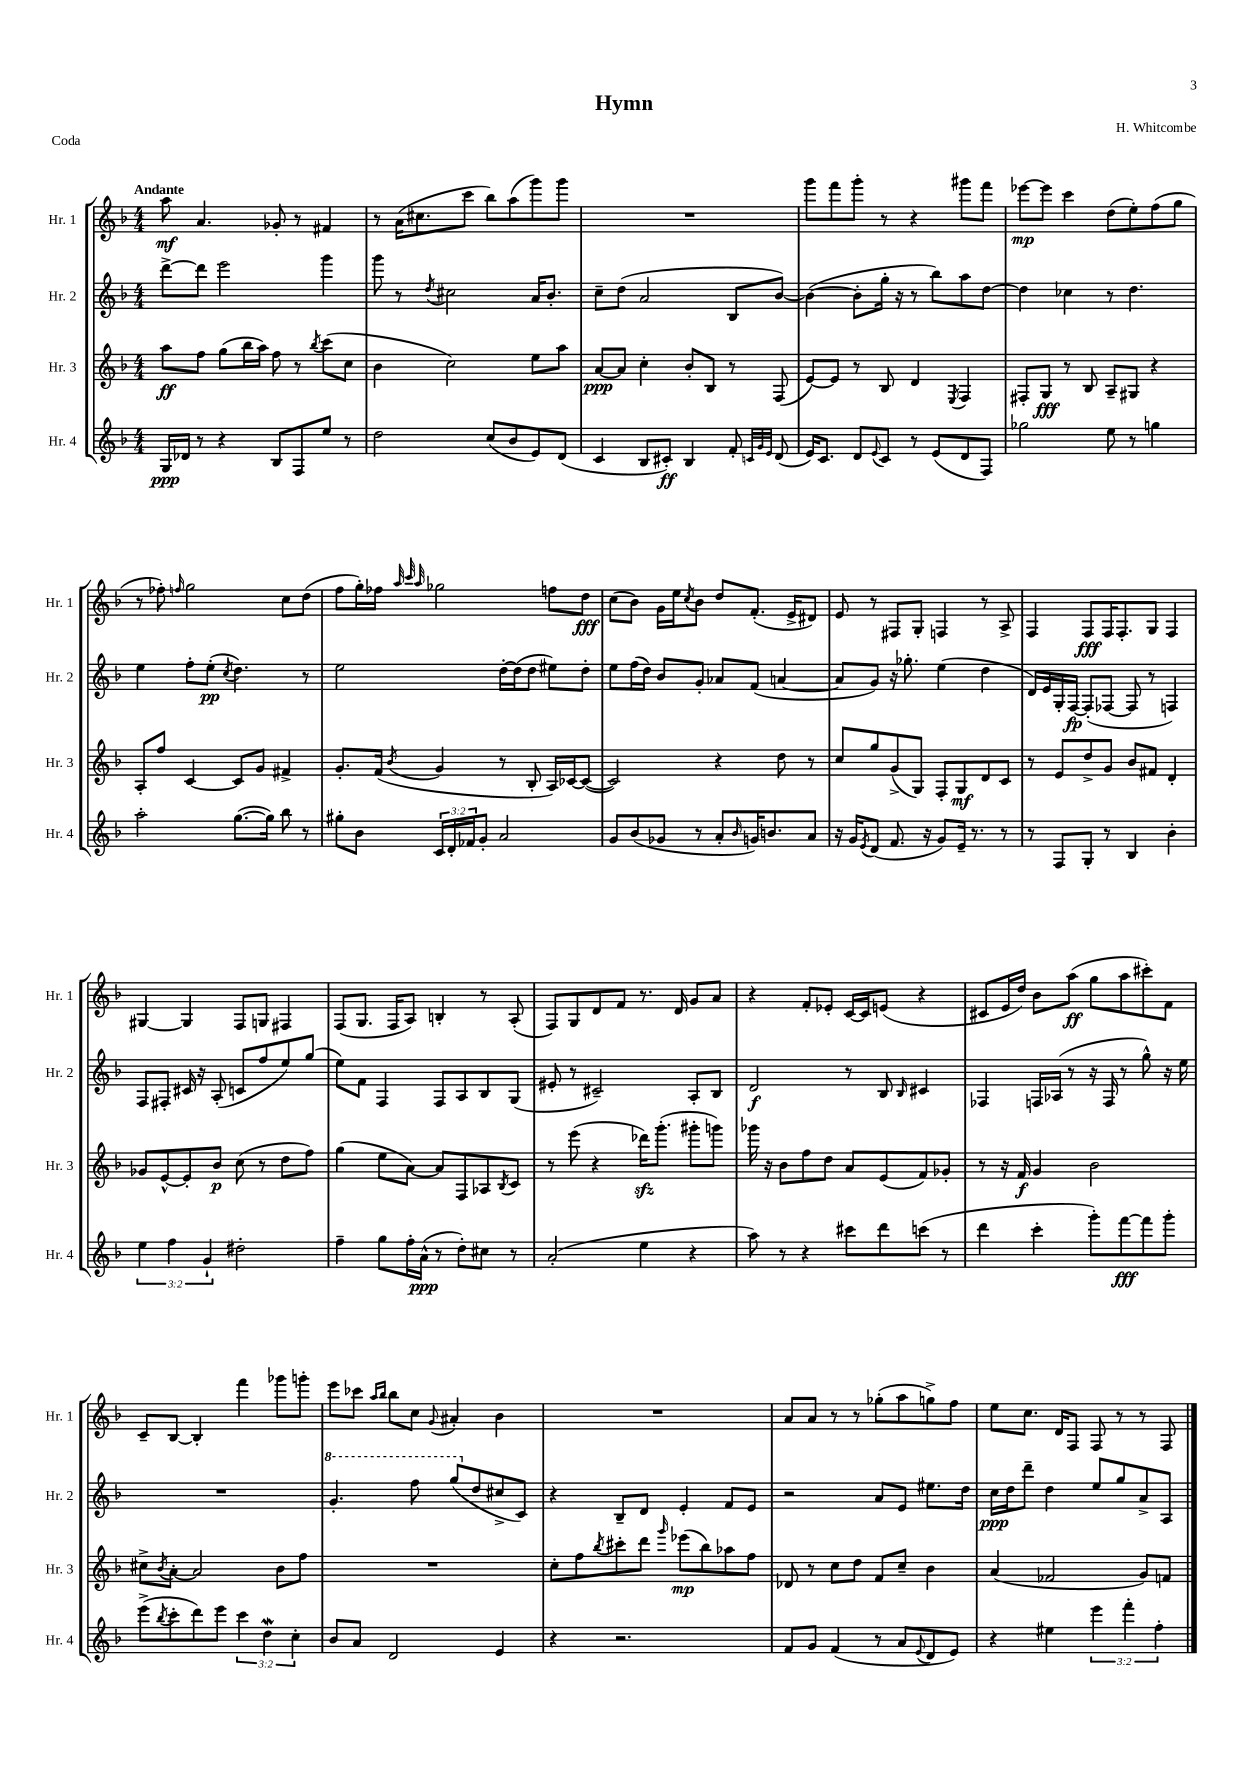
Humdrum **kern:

**kern	**dynam	**kern	**dynam	**kern	**dynam	**kern	**dynam
*part4	*part4	*part3	*part3	*part2	*part2	*part1	*part1
*staff4	*staff4	*staff3	*staff3	*staff2	*staff2	*staff1	*staff1
*I"Hr. 4	*	*I"Hr. 3	*	*I"Hr. 2	*	*I"Hr. 1	*
*I'Hr. 4	*	*I'Hr. 3	*	*I'Hr. 2	*	*I'Hr. 1	*
*clefG2	*	*clefG2	*	*clefG2	*	*clefG2	*
*k[b-]	*	*k[b-]	*	*k[b-]	*	*k[b-]	*
*M4/4	*	*M4/4	*	*M4/4	*	*M4/4	*
=1	=1	=1	=1	=1	=1	=1	=1
!	!	!	!	!	!	!LO:TX:a:B:t=Andante	!
16G/LL	ppp	8aa\L	ff	[8ddd^\L	.	8aa\	mf
16d-X/JJ	.	.	.	.	.	.	.
8r	.	8ff\J	.	8ddd\J]	.	4.a/	.
4r	.	(8gg\L	.	2eee\	.	.	.
.	.	16bb-\L	.	.	.	.	.
.	.	16aa\JJ)	.	.	.	.	.
8B-/L	.	8ff\	.	.	.	8g-X'/	.
8F/	.	8r	.	.	.	8r	.
.	.	8qbb-/	.	.	.	.	.
8ee/J	.	(8ccc\L	.	4ggg\	.	4f#X/	.
8r	.	8cc\J	.	.	.	.	.
=2	=2	=2	=2	=2	=2	=2	=2
2dd\	.	4b-\	.	8ggg\	.	8r	.
.	.	.	.	8r	.	(16a\KL	.
.	.	.	.	.	.	8.cc#X\	.
.	.	.	.	8qdd/	.	.	.
.	.	2cc\)	.	2cc#X\	.	.	.
.	.	.	.	.	.	8ccc\J	.
(8cc/L	.	.	.	.	.	8bb-\L)	.
8b-/	.	.	.	.	.	(8aa\	.
8e/)	.	8ee\L	.	16a/KL	.	8ggg\)	.
.	.	.	.	8.b-'/J	.	.	.
(8d/J	.	8aa\J	.	.	.	8ggg\J	.
=3	=3	=3	=3	=3	=3	=3	=3
4c/	.	[8a/L	ppp	8cc~\L	.	1r	.
.	.	8a/J]	.	(8dd\J	.	.	.
8B-/L	.	4cc'\	.	2a/	.	.	.
8c#X'/J)	ff	.	.	.	.	.	.
4B-/	.	8b-'/L	.	.	.	.	.
.	.	8B-/J	.	.	.	.	.
8f'/	.	8r	.	8B-/L	.	.	.
32qqcn/LLL	.	.	.	.	.	.	.
32qqg/	.	.	.	.	.	.	.
32qqe/JJJ	.	.	.	.	.	.	.
(8d/	.	(8F/	.	[8b-/J)	.	.	.
=4	=4	=4	=4	=4	=4	=4	=4
16e/KL)	.	[8e/L)	.	(4b-\_	.	8ggg\L	.
8.c/J	.	.	.	.	.	.	.
.	.	8e/J]	.	.	.	8fff\	.
8d/L	.	8r	.	8b-'\L]	.	8ggg'\J	.
8qqe/	.	.	.	.	.	.	.
8c/J	.	8B-/	.	16gg'\Jk	.	8r	.
.	.	.	.	16r	.	.	.
8r	.	4d/	.	8r	.	4r	.
(8e/L	.	.	.	8bb-\L)	.	.	.
.	.	8qE/	.	.	.	.	.
8d/	.	4F/	.	8aa\	.	8ggg#X\L	.
8F/J)	.	.	.	[8dd\J	.	8fff\J	.
=5	=5	=5	=5	=5	=5	=5	=5
2gg-X\	.	8F#X'/L	.	4dd\]	.	[8eee-X\L	mp
.	.	8G/J	fff	.	.	8eee-\J]	.
.	.	8r	.	4cc-X\	.	4ccc\	.
.	.	8B-/	.	.	.	.	.
8ee\	.	8A~/L	.	8r	.	(8dd\L	.
8r	.	8G#X/J	.	4.dd\	.	8ee'\)	.
4ggn\	.	4r	.	.	.	(8ff\	.
.	.	.	.	.	.	8gg\J	.
!!LO:LB:g=z
=6	=6	=6	=6	=6	=6	=6	=6
2aa'\	.	8A'/L	.	4ee\	.	8r	.
.	.	8ff/J	.	.	.	8ff-X'\)	.
.	.	.	.	.	.	16qqffn/	.
.	.	[4c/	.	8ff'\L	.	2gg\	.
.	.	.	.	(8ee'\J	pp	.	.
.	.	.	.	8qcc/	.	.	.
([8.gg\L	.	8c/L]	.	4.dd\)	.	.	.
.	.	8g/J	.	.	.	.	.
16gg\Jk])	.	.	.	.	.	.	.
8bb-\	.	4f#X^/	.	.	.	8cc\L	.
8r	.	.	.	8r	.	(8dd\J	.
=7	=7	=7	=7	=7	=7	=7	=7
8gg#X'\L	.	8.g'/L	.	2ee\	.	8ff\L	.
8b-\J	.	.	.	.	.	16gg'\L)	.
.	.	(16f/Jk	.	.	.	16ff-X\JJ	.
.	.	.	.	.	.	32qqaa/	.
.	.	.	.	.	.	32qqccc/	.
.	.	8qb-/	.	.	.	32qqaa/	.
24c/LL	.	4g/	.	.	.	2gg-X\	.
24d'/	.	.	.	.	.	.	.
24f-X/J	.	.	.	.	.	.	.
8g'/J	.	.	.	.	.	.	.
2a/	.	8r	.	[16dd'\LL	.	.	.
.	.	.	.	(16dd\J]	.	.	.
.	.	8B-'/	.	8dd\J	.	.	.
.	.	16A/LL)	.	8ee#X\L)	.	8ffn\L	.
.	.	[16c-X/J	.	.	.	.	.
.	.	(8c-/J_	.	8dd'\J	.	8dd\J	fff
=8	=8	=8	=8	=8	=8	=8	=8
8g/L	.	2c-/])	.	8ee\L	.	(8cc\L	.
(8b-/	.	.	.	(16ff\L	.	8b-\J)	.
.	.	.	.	16dd\JJ)	.	.	.
8g-X/J	.	.	.	8b-/L	.	16g\LL	.
.	.	.	.	.	.	16ee\J	.
.	.	.	.	.	.	8qcc/	.
8r	.	.	.	8g'/J	.	8b-\J	.
8a'/L	.	4r	.	8a-X/L	.	8dd/L	.
16qqb-/	.	.	.	.	.	.	.
16gn/K)	.	.	.	(8f/J	.	(8.f'/J	.
8.bn/	.	.	.	.	.	.	.
.	.	8dd\	.	[4an/	.	.	.
.	.	.	.	.	.	16e^/KL	.
8a/J	.	8r	.	.	.	8d#X/J)	.
=9	=9	=9	=9	=9	=9	=9	=9
16r	.	8cc/L	.	8a/L]	.	8e/	.
16g/KL	.	.	.	.	.	.	.
8qe/	.	.	.	.	.	.	.
(8d/J	.	8gg/	.	8g/J)	.	8r	.
8.f/	.	(8g^/	.	16r	.	8F#X/L	.
.	.	.	.	8.gg-X'\	.	.	.
.	.	8G/J)	.	.	.	8G'/J	.
16r	.	.	.	.	.	.	.
8g/L)	.	8F'/L	.	(4ee\	.	4Fn/	.
16e~/Jk	.	8G/	mf	.	.	.	.
8.r	.	.	.	.	.	.	.
.	.	8d/	.	4dd\	.	8r	.
8r	.	8c/J	.	.	.	8A^/	.
=10	=10	=10	=10	=10	=10	=10	=10
8r	.	8r	.	16d/LL)	.	4F/	.
.	.	.	.	16e/	.	.	.
8F/L	.	8e/L	.	16G'/	.	.	.
.	.	.	.	[16F/JJ	fp	.	.
8G'/J	.	8dd^/	.	(8F'/L]	.	8F/L	fff
8r	.	8g/J	.	[8F-X/J	.	16F/K	.
.	.	.	.	.	.	8.F'/	.
4B-/	.	8b-/L	.	8F-/]	.	.	.
.	.	8f#X/J	.	8r	.	8G/J	.
4b-'\	.	4d'/	.	4Fn/)	.	4F/	.
!!LO:LB:g=z
=11	=11	=11	=11	=11	=11	=11	=11
6ee\	.	8g-X/L	.	8F/L	.	[4G#X/	.
.	.	[8e^^/	.	8F#X'/J	.	.	.
6ff\	.	.	.	.	.	.	.
.	.	8e'/]	.	16c#X/	.	4G#/]	.
.	.	.	.	16r	.	.	.
6g`/	.	.	.	.	.	.	.
.	.	8b-/J	p	(8A'/	.	.	.
2dd#X'\	.	(8cc\	.	8cn/L	.	8F/L	.
.	.	8r	.	8ff/	.	8Gn/J	.
.	.	8dd\L	.	8ee/)	.	4F#X/	.
.	.	8ff\J)	.	(8gg/J	.	.	.
=12	=12	=12	=12	=12	=12	=12	=12
4ff~\	.	(4gg\	.	8ee\L)	.	(8F/L	.
.	.	.	.	8f\J	.	8.G/J	.
8gg\L	.	8ee\L	.	4F/	.	.	.
.	.	.	.	.	.	16F/KL	.
16ff'\L	.	[8a\J)	.	.	.	8A/J)	.
(16a^^\JJ	ppp	.	.	.	.	.	.
8r	.	8a/L]	.	8F/L	.	4Bn'/	.
8dd'\L)	.	8F/	.	8A/	.	.	.
8cc#X\J	.	8A-X/	.	8B-/	.	8r	.
.	.	8qB-/	.	.	.	.	.
8r	.	8c/J	.	(8G/J	.	(8A'/	.
=13	=13	=13	=13	=13	=13	=13	=13
(2a'/	.	8r	.	8e#X'/	.	8F/L)	.
.	.	(8eee\	.	8r	.	8G/	.
.	.	4r	.	2c#X~/)	.	8d/	.
.	.	.	.	.	.	8f/J	.
4ee\	.	16ddd-Xzz\KL)	.	.	.	8.r	.
.	.	(8.ggg'\J	.	.	.	.	.
.	.	.	.	.	.	16d/	.
4r	.	8ggg#X'\L	.	8A'/L	.	8g/L	.
.	.	8gggn\J)	.	8B-/J	.	8a/J	.
=14	=14	=14	=14	=14	=14	=14	=14
8aa\)	.	16ggg-X\	.	2d/	f	4r	.
.	.	16r	.	.	.	.	.
8r	.	8b-\L	.	.	.	.	.
4r	.	8ff\	.	.	.	8f'/L	.
.	.	8dd\J	.	.	.	8e-X'/J	.
8ccc#X\L	.	8a/L	.	8r	.	[16c/LL	.
.	.	.	.	.	.	16c/J]	.
8ddd\	.	(8e/	.	8B-/	.	(8en/J	.
.	.	.	.	16qqB-/	.	.	.
(8cccn\J	.	8f/)	.	4c#X/	.	4r	.
8r	.	8g-X'/J	.	.	.	.	.
=15	=15	=15	=15	=15	=15	=15	=15
4ddd\	.	8r	.	4F-X/	.	8c#X/L	.
.	.	16r	.	.	.	16e/L	.
.	.	16f/	f	.	.	16dd/JJ)	.
4ccc'\	.	4g/	.	16Fn/LL	.	8b-\L	.
.	.	.	.	(16A-X/JJ	.	.	.
.	.	.	.	8r	.	(8aa\J	ff
8ggg'\L)	.	2b-\	.	16r	.	8gg\L	.
.	.	.	.	16F/	.	.	.
[8fff\	fff	.	.	8r	.	8aa\	.
8fff\]	.	.	.	8gg^^\)	.	8ccc#X'\)	.
8ggg'\J	.	.	.	16r	.	8f\J	.
.	.	.	.	16ee\	.	.	.
!!LO:LB:g=z
=16	=16	=16	=16	=16	=16	=16	=16
(8eee^\L	.	8cc#X^\L	.	1r	.	8c~/L	.
8qbb-/	.	8qb-/	.	.	.	.	.
8ccc'\	.	[8a'\J	.	.	.	[8B-/J	.
8ddd\)	.	2a/]	.	.	.	4B-'/]	.
8eee\J	.	.	.	.	.	.	.
6ccc\	.	.	.	.	.	4fff\	.
6ddW\	.	.	.	.	.	.	.
.	.	8b-\L	.	.	.	8ggg-X\L	.
6cc'\	.	.	.	.	.	.	.
.	.	8ff\J	.	.	.	8gggn'\J	.
=17	=17	=17	=17	=17	=17	=17	=17
*	*	*	*	*8va	*	*	*
8b-/L	.	1r	.	4.gg'/	.	8eee\L	.
8a/J	.	.	.	.	.	8ccc-X\J	.
.	.	.	.	.	.	16qqaa/LL	.
.	.	.	.	.	.	16qqbb-/JJ	.
2d/	.	.	.	.	.	8bb-\L	.
.	.	.	.	8fff\	.	8cc\J	.
.	.	.	.	.	.	8qqg/	.
.	.	.	.	(8ggg/L	.	4a#X'/	.
*	*	*	*	*X8va	*	*	*
.	.	.	.	8dd/	.	.	.
4e/	.	.	.	8cc#X^/	.	4b-\	.
.	.	.	.	8c/J)	.	.	.
=18	=18	=18	=18	=18	=18	=18	=18
4r	.	8cc'\L	.	4r	.	1r	.
.	.	8ff\	.	.	.	.	.
.	.	8qbb-/	.	.	.	.	.
2.r	.	8ccc#X'\	.	8B-~/L	.	.	.
.	.	8ddd\J	.	8d/J	.	.	.
.	.	16qqggg/	.	.	.	.	.
.	.	(8eee-X\L	mp	4e'/	.	.	.
.	.	8bb-\)	.	.	.	.	.
.	.	8aa-X\	.	8f/L	.	.	.
.	.	8ff\J	.	8e/J	.	.	.
=19	=19	=19	=19	=19	=19	=19	=19
8f/L	.	8d-X/	.	2r	.	8a/L	.
8g/J	.	8r	.	.	.	8a/J	.
(4f/	.	8cc\L	.	.	.	8r	.
.	.	8dd\J	.	.	.	8r	.
8r	.	8f/L	.	8a/L	.	(8gg-X'\L	.
8a/L	.	8cc~/J	.	8e/J	.	8aa\	.
8qqe/	.	.	.	.	.	.	.
8d/	.	4b-\	.	8.ee#X\L	.	8ggn^\)	.
8e/J)	.	.	.	.	.	8ff\J	.
.	.	.	.	16dd\Jk	.	.	.
=20	=20	=20	=20	=20	=20	=20	=20
4r	.	(4a/	.	16cc\LL	ppp	8ee\L	.
.	.	.	.	16dd\J	.	.	.
.	.	.	.	8ddd~\J	.	8.cc\J	.
4ee#X\	.	2f-X/	.	4dd\	.	.	.
.	.	.	.	.	.	16d/KL	.
.	.	.	.	.	.	8F/J	.
6eee\	.	.	.	8ee/L	.	8F/	.
.	.	.	.	8gg/	.	8r	.
6fff'\	.	.	.	.	.	.	.
.	.	8g/L)	.	8a^/	.	8r	.
6ff'\	.	.	.	.	.	.	.
.	.	8fn/J	.	8A/J	.	8F/	.
==	==	==	==	==	==	==	==
*-	*-	*-	*-	*-	*-	*-	*-
